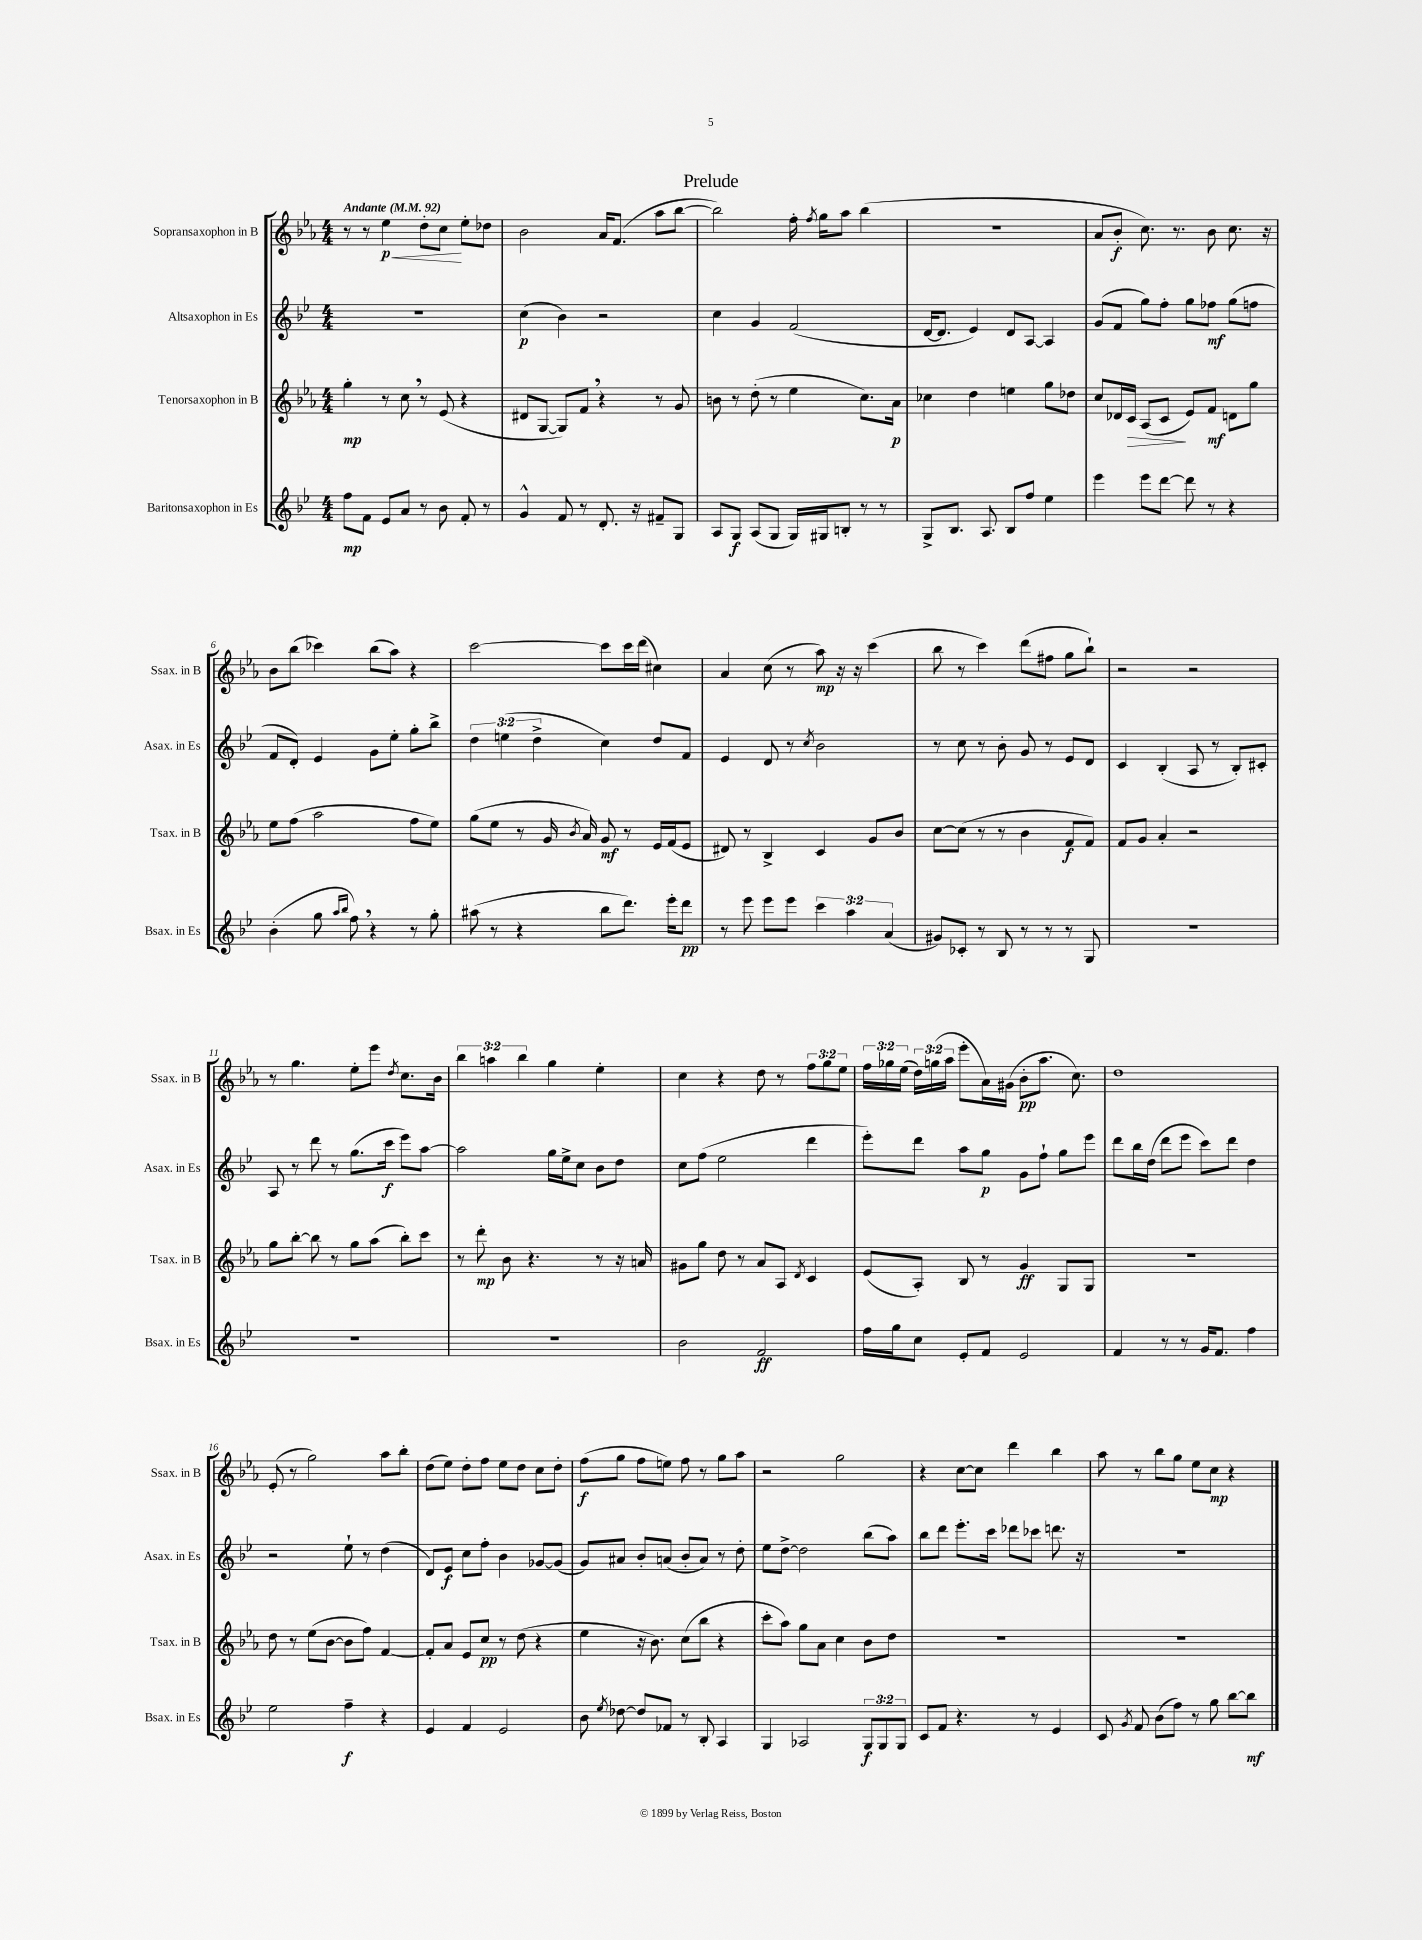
\header { title = "Prelude" }
<<
\new StaffGroup <<
\new Staff = "s0" \with { instrumentName = "Sopransaxophon in B" shortInstrumentName = "Ssax. in B" } {
    \clef treble \key ees \major \numericTimeSignature \time 4/4 \override Staff.TupletNumber.text = #tuplet-number::calc-fraction-text \tempo "Andante" 4 = 92
    \autoBeamOff r8 r8 ees''4\p\< d''8[-. c''8]\! ees''8[-. des''8] |
    bes'2 aes'16[ f'8.]( aes''8[ bes''8]~ |
    bes''2) f''16-. \acciaccatura { f''8 } g''16[ aes''8] bes''4( |
    R1 |
    aes'8[ bes'8]-.\f c''8.) r8. bes'8 c''8. r16 |
    bes'8[ bes''8]( ces'''4) bes''8[( aes''8]) r4 |
    c'''2~ c'''8[ c'''16 d'''16]( cis''4) |
    aes'4 c''8( r8 aes''8\mp) r16 r16 c'''4( |
    bes''8 r8 c'''4) d'''8[( fis''8] g''8[ bes''8]-!) |
    r2 r2 |
    r8 g''4. ees''8[-. ees'''8] \acciaccatura { d''8 } c''8.[ bes'16] |
    \tuplet 3/2 { bes''4 a''4 bes''4 } g''4 ees''4-. |
    c''4 r4 d''8 r8 \tuplet 3/2 { f''8[ g''8 ees''8] } |
    \tuplet 3/2 { f''16[ ges''16 ees''16]( } \tuplet 3/2 { d''16[) g''16( aes''16] } ees'''8[-. aes'16) gis'16]( bes'8[-.\pp aes''8.] c''8.) |
    d''1 |
    ees'8-.( r8 g''2) aes''8[ bes''8]-. |
    d''8[( ees''8]) d''8[-. f''8] ees''8[ d''8] c''8[ d''8]-. |
    f''8[\f( g''8] f''8[ e''8]) f''8 r8 g''8[ aes''8] |
    r2 g''2 |
    r4 c''8[~ c''8] d'''4 bes''4 |
    aes''8 r8 bes''8[ g''8] ees''8[ c''8]\mp r4 \bar "|." |
}
\new Staff = "s1" \with { instrumentName = "Altsaxophon in Es" shortInstrumentName = "Asax. in Es" } {
    \clef treble \key bes \major \numericTimeSignature \time 4/4 \override Staff.TupletNumber.text = #tuplet-number::calc-fraction-text
    \autoBeamOff R1 |
    c''4\p( bes'4) r2 |
    c''4 g'4 f'2( |
    d'16[~ d'8.] ees'4) d'8[ a8]~ a4 |
    g'8[( f'8] g''8[) f''8]-. g''8[ fes''8]\mf g''8[( f''8] |
    f'8[ d'8]-.) ees'4 g'8[ ees''8]-. g''8[-. bes''8]-> |
    \tuplet 3/2 { d''4 e''4( d''4-> } c''4) d''8[ f'8] |
    ees'4 d'8 r8 \acciaccatura { c''8 } bes'2 |
    r8 c''8 r8 bes'8-. g'8 r8 ees'8[ d'8] |
    c'4 bes4-.( a8 r8 bes8[-.) cis'8]-. |
    a8 r8 d'''8 r8 g''8.[( c'''16]\f ees'''8[) a''8]~ |
    a''2 g''16[ ees''16-> c''8] bes'8[ d''8] |
    c''8[ f''8]( ees''2 d'''4 |
    ees'''8[-.) d'''8] a''8[ g''8]\p g'8[ f''8]-! g''8[ ees'''8] |
    d'''8[ bes''16 d''16]( d'''8[ ees'''8] c'''8[) d'''8] d''4 |
    r2 ees''8-! r8 d''4( |
    d'8[) ees'8]\f c''8[ f''8]-. bes'4 ges'8[~ ges'8]( |
    g'8[) ais'8] bes'8[-. a'8]( bes'8[-. a'8]) r8 d''8-. |
    ees''8[ d''8]~-> d''2 bes''8[( a''8]) |
    bes''8[ d'''8] ees'''8.[-. c'''16] des'''8[ ces'''8] d'''8. r16 |
    R1 \bar "|." |
}
\new Staff = "s2" \with { instrumentName = "Tenorsaxophon in B" shortInstrumentName = "Tsax. in B" } {
    \clef treble \key ees \major \numericTimeSignature \time 4/4
    \autoBeamOff g''4-.\mp r8 c''8 \breathe r8 ees'8( r4 |
    dis'8[ g8]~ g8[) f'8] \breathe r4 r8 g'8 |
    b'8 r8 d''8-.( r8 ees''4 c''8.[) aes'16]\p |
    ces''4 d''4 e''4 g''8[ des''8] |
    c''8[ des'16 c'16]\> aes8[( c'8]\! ees'8[) f'8]\mf d'8[ g''8] |
    ees''8[ f''8]( aes''2 f''8[ ees''8]) |
    g''8[( ees''8] r8 g'16 \acciaccatura { bes'8 } aes'16) g'8\mf r8 ees'16[ f'16( ees'8] |
    dis'8) r8 bes4-> c'4 g'8[ bes'8] |
    c''8[~ c''8]( r8 r8 bes'4 f'8[\f f'8]) |
    f'8[ g'8] aes'4-. r2 |
    g''8[ bes''8]~-. bes''8 r8 g''8[ aes''8]( bes''8[-.) c'''8] |
    r8 d'''8-.\mp bes'8 r4. r8 r16 a'16 |
    gis'8[ g''8] d''8 r8 aes'8[ aes8] \acciaccatura { d'8 } c'4 |
    ees'8[( aes8]-.) bes8 r8 g'4\ff g8[ g8] |
    R1 |
    d''8 r8 ees''8[( bes'8]~ bes'8[ f''8]) f'4~ |
    f'8[-. aes'8] ees'8[ c''8]\pp r8 d''8( r4 |
    ees''4 r16 bes'8.) c''8[( bes''8] r4 |
    c'''8[-. aes''8]) g''8[ aes'8] c''4 bes'8[ d''8] |
    R1 |
    R1 \bar "|." |
}
\new Staff = "s3" \with { instrumentName = "Baritonsaxophon in Es" shortInstrumentName = "Bsax. in Es" } {
    \clef treble \key bes \major \numericTimeSignature \time 4/4 \override Staff.TupletNumber.text = #tuplet-number::calc-fraction-text
    \autoBeamOff f''8[\mp f'8] ees'8[ a'8] r8 bes'8 f'8-. r8 |
    g'4-^ f'8 r8 d'8.-. r16 fis'8[-- g8] |
    a8[ g8]\f a8[( g8] g16[) gis16 b8]-. r8 r8 |
    g8[-> bes8.] a8. bes8[ f''8] ees''4 |
    ees'''4 ees'''8[ d'''8]~ d'''8 r8 r4 |
    bes'4-.( g''8 \grace { a''16[ bes''16] } f''8) \breathe r4 r8 g''8-. |
    ais''8( r8 r4 bes''8[ d'''8.]) ees'''16[-. d'''8]\pp |
    r8 ees'''8 ees'''8[ ees'''8] \tuplet 3/2 { c'''4 a''4 a'4( } |
    gis'8[) ces'8]-. r8 bes8 r8 r8 r8 g8 |
    R1 |
    R1 |
    R1 |
    bes'2 f'2\ff |
    f''16[ g''16 c''8] ees'8[-. f'8] ees'2 |
    f'4 r8 r8 g'16[ f'8.] f''4 |
    ees''2 f''4--\f r4 |
    ees'4 f'4 ees'2 |
    bes'8 \acciaccatura { ees''8 } des''8~ des''8[ fes'8] r8 bes8-. a4 |
    g4 aes2 \tuplet 3/2 { g8[\f g8 g8] } |
    c'8[ f'8] r4. r8 ees'4 |
    c'8 \acciaccatura { g'8 } f'8 bes'8[( f''8]) r8 g''8 bes''8[~ bes''8]\mf \bar "|." |
}
>>
>>
